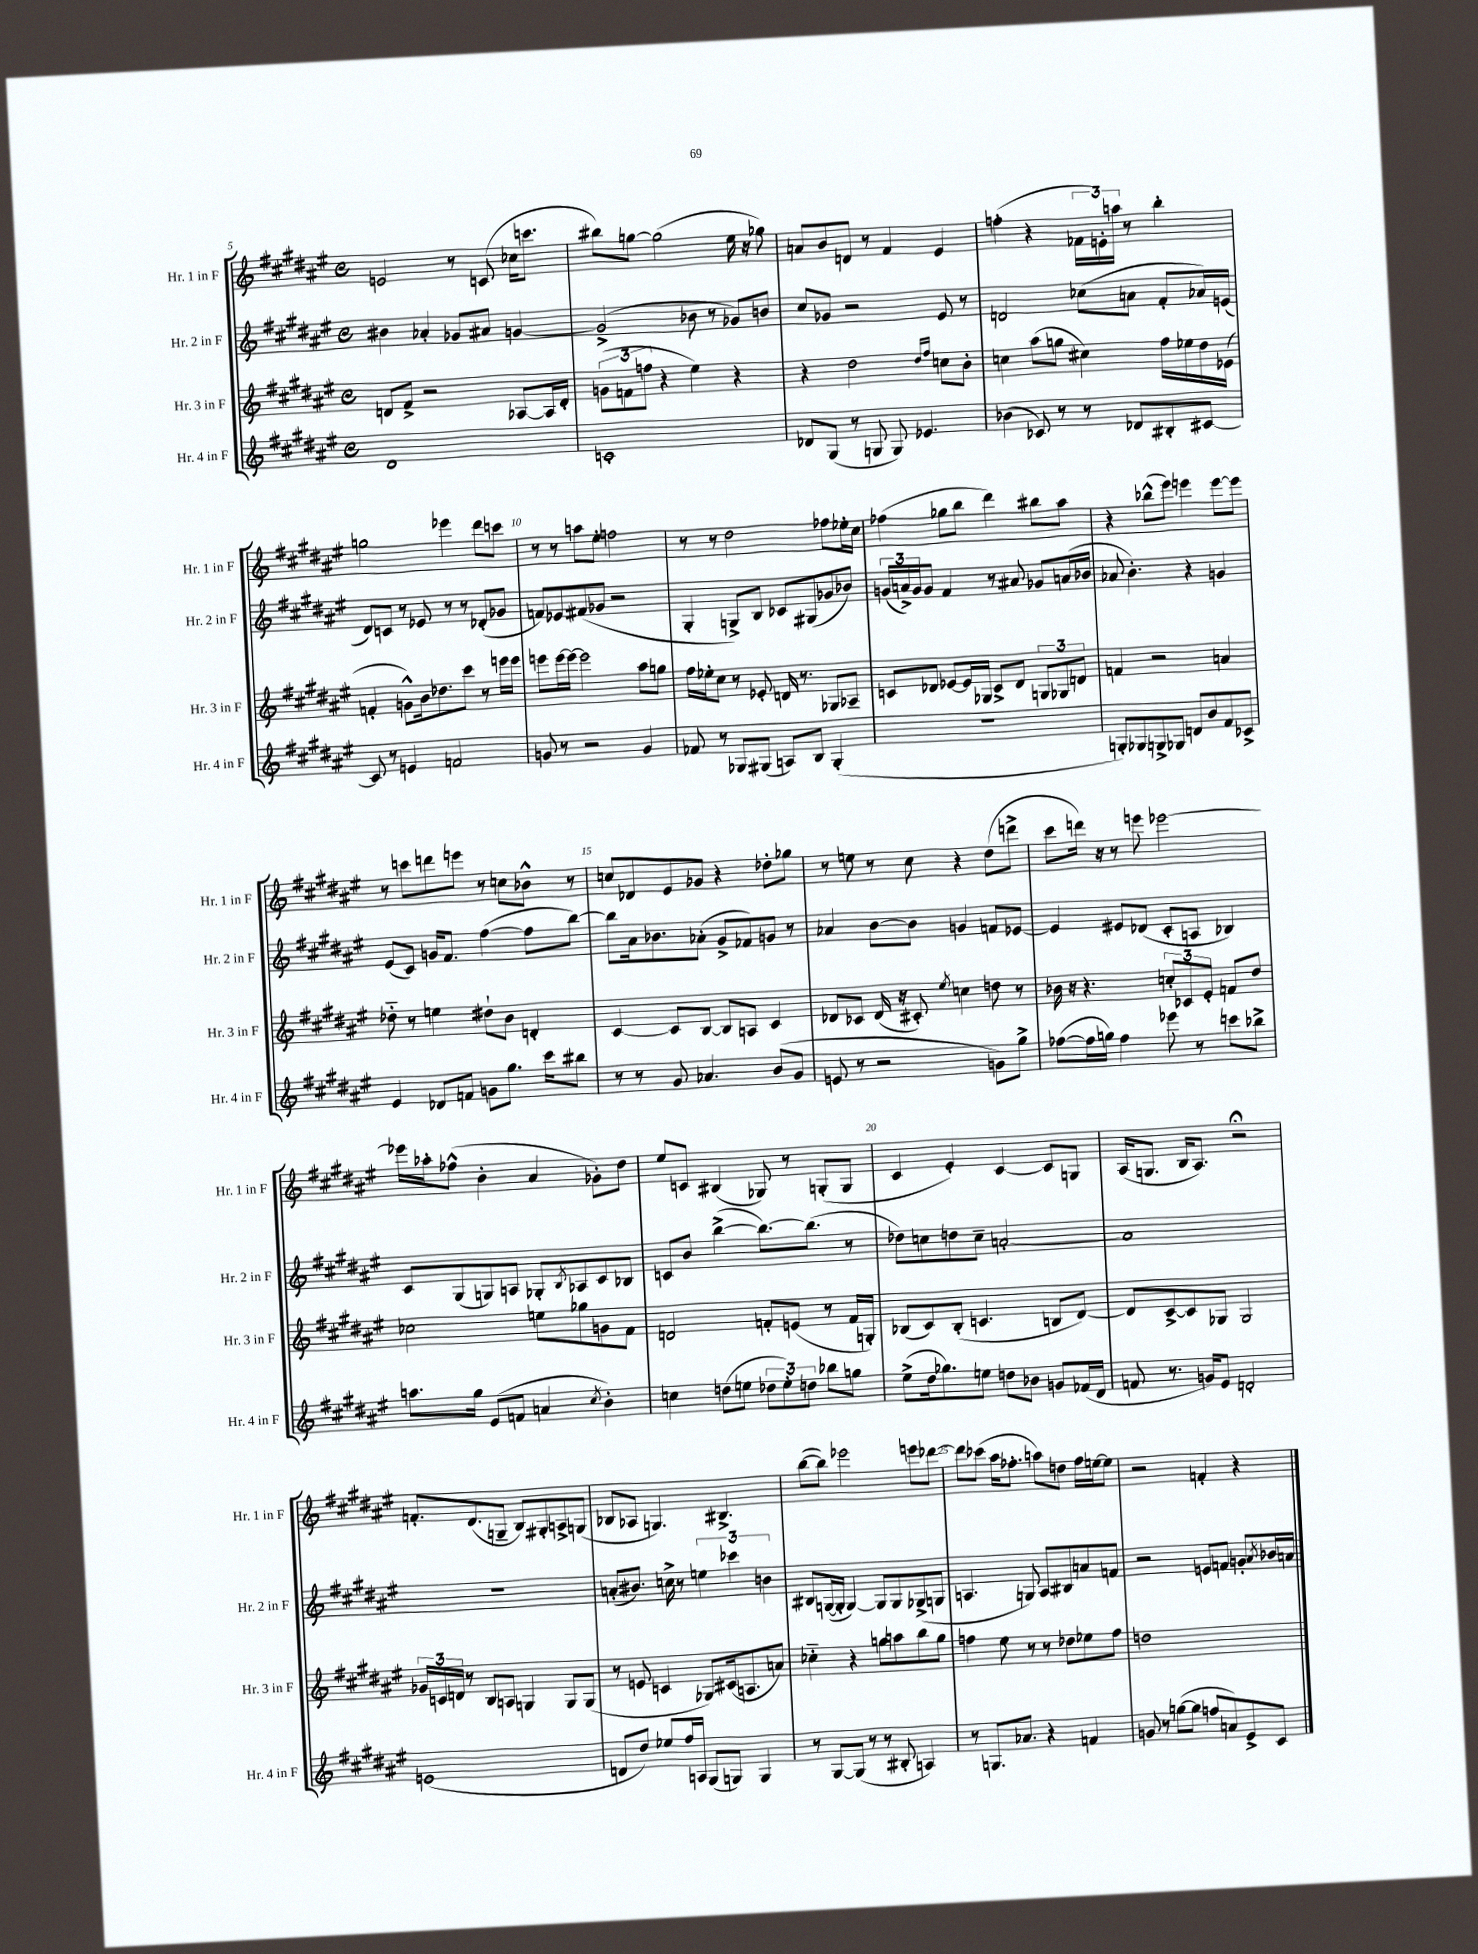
<<
\new StaffGroup <<
\new Staff = "s0" \with { instrumentName = "Hr. 1 in F" shortInstrumentName = "Hr. 1 in F" } {
    \clef treble \key fis \major \defaultTimeSignature \time 4/4
    e'2 r8 c'8( ces''16 c'''8. |
    bis''8) g''8~ g''2( eis''16 r16 ges''8) |
    a'8 b'8 d'8 r8 fis'4 eis'4 |
    f''4-.( r4 \tuplet 3/2 { fes'16 e'16-.) a''16 } r8 b''4-. |
    g''2 ees'''4 dis'''8 c'''8 |
    r8 r8 a''8 eis''8-. f''2 |
    r8 r8 dis''2 fes''8 ees''16-. cis''16 |
    fes''4( ges''8 b''8 dis'''4) bis''8 ais''8 |
    r4 bes''8-^( eis'''8) e'''4 e'''8~ e'''8 |
    r8 c'''8 d'''8 e'''8 r8 c''8 bes'8-^ r8 |
    c''8 des'8 eis'8 ges'8 r4 des''8-. ges''8 |
    r8 e''8 r8 cis''8 r4 dis''8( d'''8-> |
    cis'''8 d'''16) r16 r8 e'''8 ees'''2~ |
    ees'''16 aes''16-. fes''8-^( b'4-. ais'4 ges'8-.) dis''8 |
    eis''8 c'8 bis4( ges8) r8 g8-.( g8 |
    cis'4 eis'4-.) cis'4~ cis'8 g8 |
    ais16( g8. b16 ais8.) r2\fermata |
    f'8.-. dis'8.( g8-- b8) gis8-. a8-> g8( |
    bes8 aes8 g4.) bis4.-> |
    b''8~( b''8) ees'''2 e'''8 des'''8~ |
    des'''8 ces'''8( ais''16 fes''8.-. a''8) d''8 fes''16 e''16~ e''8 |
    r2 f'4-. r4 \bar "|." |
}
\new Staff = "s1" \with { instrumentName = "Hr. 2 in F" shortInstrumentName = "Hr. 2 in F" } {
    \clef treble \key fis \major \defaultTimeSignature \time 4/4
    bis'4 aes'4-. ges'8 ais'8 g'4~ |
    g'2->( bes'8 r8 ges'8) b'8 |
    cis''8 ges'8 r2 eis'8 r8 |
    d'2 ces''8( a'8 fis'8-. aes'16) e'16( |
    dis'8) c'8 r8 ees'8 r8 r8 des'8-.( ges'8 |
    f'8) ees'8 fis'8( ges'8 r2 |
    gis4-. g8->) b8 ces'8 gis8( ges'8 bes'8) |
    \tuplet 3/2 { g'16( a'16->) g'16 } g'8 fis'4 r8 ais'8 ges'8 a'16( bes'16 |
    aes'8 b'4.-.) r4 g'4 |
    eis'8( cis'8) g'16 fis'8. fis''4~( fis''8 b''8~) |
    b''8 ais'16 bes'8. aes'8-.( gis'8-> fes'8) g'8 r8 |
    aes'4 b'8~ b'8 g'4 f'8 ees'8~ |
    ees'4 eis'8 des'8( cis'8-. a8 bes4) |
    cis'8 gis8( g8) a8 ges8-. \acciaccatura { b8 } aes8 cis'8 bes8 |
    c'8 b'8 b''4~->( b''8.~) b''8.( r8 |
    des''8) c''8 d''8 c''8-- a'2~-. |
    a'1 |
    R1 |
    a'8-.( bis'8.) c''16-> r8 \tuplet 3/2 { e''4 ces'''4 b'4 } |
    bis8 g16~( g16-. g4~) g8 g8 ges8->( g8 |
    a4. g8) a8 bis8 a'8 f'8 |
    r2 e'8 f'8 g'8-. \acciaccatura { ais'8 } bes'16 a'16 \bar "|." |
}
\new Staff = "s2" \with { instrumentName = "Hr. 3 in F" shortInstrumentName = "Hr. 3 in F" } {
    \clef treble \key fis \major \defaultTimeSignature \time 4/4
    d'8 fis'8-> r2 aes8~ aes16 d'16-. |
    \tuplet 3/2 { g'8( f'8 f''8 } r4 eis''4) r4 |
    r4 dis''2 \grace { dis''16 fis''16 } c''8 b'8-. |
    c''4 ais''8( g''8 cis''4) fis''16 ees''16 dis''16 ees'16( |
    f'4-. g'8-^) b'16 des''8. cis'''8 r8 e'''16 e'''16 |
    e'''8 e'''16~ e'''16~ e'''2 ais''8 g''8 |
    fis''16 ees''16-. cis''8 r8 ees'8-. d'16 r8. ges8 aes8-- |
    c'8 des'8 ees'8~ ees'16 ges16 c'8-> des'8 \tuplet 3/2 { g8 ges8 d'8 } |
    f'4 r2 a'4 |
    des''8-_ r8 e''4 dis''8-! b'8 d'4-. |
    cis'4~ cis'8 b8~ b8 a8 cis'4 |
    des'8 ces'8 des'16( r16 cis'8-.) \acciaccatura { eis''8 } c''4 d''8 r8 |
    bes'16 r16 r4. \tuplet 3/2 { c''8-. ces'8 eis'8-. } f'8 dis''8 |
    ces''2 e''8 ges''8 g'8 fis'8 |
    d'2 f'8-. e'8( r8 f'16 g16-.) |
    bes8( cis'8) bes8-.( c'4. b8 dis'8~) |
    dis'8 cis'8~-> cis'8 ges8 ges2 |
    \tuplet 3/2 { ges'16 c'16 d'16 } r8 b8 a8 g4 g8 g8( |
    r8 e'8 c'4 ges8) cis'16( a8. a'8) |
    ces''4-_ r4 g''8 a''8 b''8 g''8 |
    f''4 eis''8 r8 r8 des''8 ees''8 f''8 |
    d''1 \bar "|." |
}
\new Staff = "s3" \with { instrumentName = "Hr. 4 in F" shortInstrumentName = "Hr. 4 in F" } {
    \clef treble \key fis \major \defaultTimeSignature \time 4/4
    dis'1 |
    c'1-. |
    des'8 gis8( r8 g8 g8) ees'4. |
    bes'4( ces'8) r8 r8 des'8 bis8-. cis'8~ |
    cis'8 r8 e'4 f'2 |
    g'8 r8 r2 g'4 |
    fes'8 r8 ges8 gis8( a8) b8 gis4-.( |
    R1 |
    g8-.) ges8 g8-> ges8 d'8 b'8 fis'8 ces'8-> |
    eis'4 des'8 f'8 g'8 gis''8. cis'''16 bis''8 |
    r8 r8 gis'8 aes'4. b'8( gis'8 |
    e'8 r8 r2 g'8) gis''8-> |
    fes''8~( fes''16 g''16) fes''4 ees'''8 r8 c'''8 bes''8-> |
    a''8. gis''16 eis'8( f'8 a'4 \acciaccatura { cis''8 } b'4-.) |
    c''4 d''8( e''8 \tuplet 3/2 { des''8 e''8-.) d''8 } bes''8 g''8 |
    eis''8->( dis''16 ges''8.) e''8 d''8 bes'8 g'8 fes'16( dis'16 |
    f'8 r8. g'16) eis'8 d'2-. |
    e'1( |
    d'8 dis''8) ees''8 fis''16 a16 gis8( g8) g4 |
    r8 gis8~ gis8( r8 r8 bis8-. a4) |
    r8 g8. aes'8. r4 f'4 |
    g'8 r8 g''8~( g''8 f''8 a'8) eis'8-> cis'8 \bar "|." |
}
>>
>>
\layout { \context { \Score currentBarNumber = #5 \override BarNumber.break-visibility = ##(#f #t #t) barNumberVisibility = #(every-nth-bar-number-visible 5) } }
